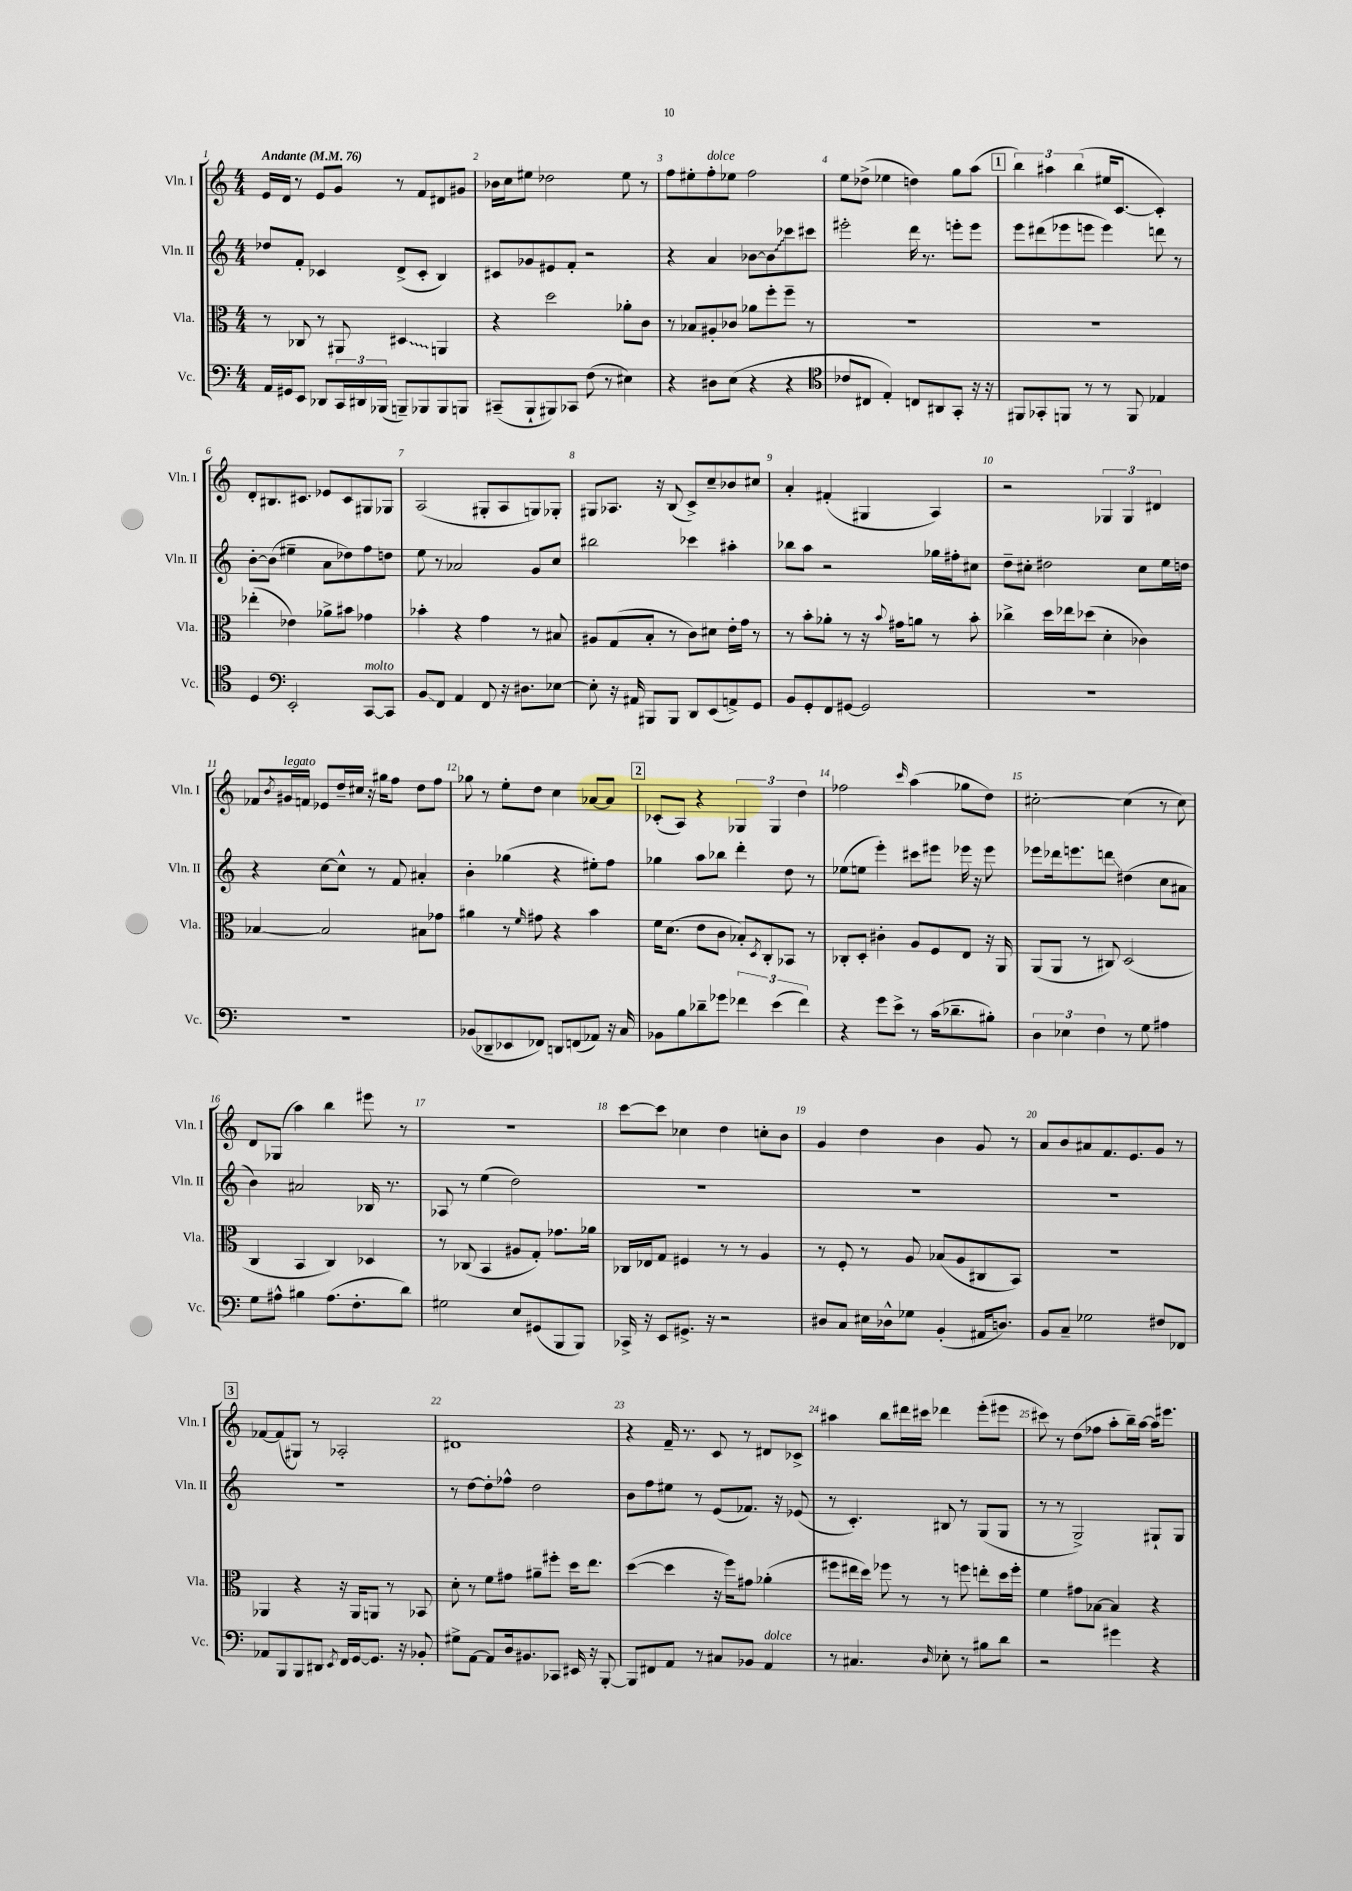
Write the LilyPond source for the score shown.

<<
\new StaffGroup <<
\new Staff = "s0" \with { instrumentName = "Vln. I" shortInstrumentName = "Vln. I" } {
    \clef treble \key c \major \numericTimeSignature \time 4/4 \tempo "Andante" 4 = 76
    e'16 d'16 r8 e'8 g'8 r8 f'8 dis'8 gis'8 |
    bes'16 c''16 eis''8 des''2 eis''8 r8 |
    f''8 eis''8-. f''8-.^\markup { \italic "dolce" } ees''8 f''2 |
    e''8 des''8->( ees''4 d''4) g''8 a''8( |
    \mark \markup { \box "1" } \tuplet 3/2 { b''4) ais''4 b''4( } eis''16 c'8.~ c'4-.) |
    d'8-. bis8. cis'8. ees'8 cis'8 gis8 ges8 |
    a2( gis8-. a8 g8) ges8-. |
    gis8 aes8. r16 b8( c'8->) c''8-- bes'8 cis''8 |
    a'4-. fis'4-.( gis4 a4) |
    r2 \tuplet 3/2 { ges4 ges4 dis'4 } |
    fes'8 \acciaccatura { b'8 } gis'16^\markup { \italic "legato" } f'16 ees'8 d''16-- cis''16 r16 gis''16 f''8 d''8 f''8 |
    ges''8 r8 e''8-. d''8 c''4 aes'8~ aes'8 |
    \mark \markup { \box "2" } ces'8-.( a8) r4 \tuplet 3/2 { ges4 ges4 d''4 } |
    fes''2 \grace { c'''16 } a''4( ges''8 d''8) |
    cis''2~-. cis''4( r8 cis''8) |
    d'8 ges8( a''4) b''4 eis'''8 r8 |
    R1 |
    c'''8~ c'''8 ces''4 d''4 c''8-. b'8 |
    g'4 d''4 b'4 g'8 r8 |
    a'8 b'8 ais'8 f'8. e'8. g'8 r8 |
    \mark \markup { \box "3" } fes'8~ fes'8( gis8) r8 aes2-. |
    dis'1 |
    r4 f'16-- r8. c'8 r8 dis'8 ces'8-> |
    ais''4 b''8 dis'''16 cis'''16 des'''4 e'''8-.( eis'''8 |
    cis'''8) r8 d''8( fes''8 a''8-. b''16--) a''16~ a''16 eis'''8. \bar "|." |
}
\new Staff = "s1" \with { instrumentName = "Vln. II" shortInstrumentName = "Vln. II" } {
    \clef treble \key c \major \numericTimeSignature \time 4/4
    des''8 f'8-. ces'4 d'8->( ces'8-. b4) |
    cis'8 ges'8 eis'8 f'8-. r2 |
    r4 a'4 bes'8~ \once \override Glissando.style = #'zigzag bes'8\glissando ces'''8 cis'''8 |
    eis'''2-. d'''16 r8. e'''8-. e'''8 |
    \mark \markup { \box "1" } e'''8 dis'''8( ees'''8 e'''8 e'''4) d'''8 r8 |
    b'8~-. b'8( eis''4-- a'8 des''8) f''8 d''8 |
    e''8 r8 aes'2 g'8 c''8 |
    bis''2 ces'''4 ais''4-. |
    bes''8 a''8 r2 ges''16 fis''16-. cis''8 |
    d''8-- cis''8-. dis''2 cis''8 e''16 d''16 |
    r4 c''8~ c''8-^ r8 f'8 ais'4-. |
    b'4-. ges''4( r4 eis''8-.) f''8 |
    \mark \markup { \box "2" } ges''4 a''8 bes''8 d'''4-. d''8 r8 |
    ees''8( e''8 e'''4-.) cis'''8 eis'''8 ees'''16 r16 ees'''8 |
    ees'''8 des'''16 e'''8. d'''8\glissando dis''4( c''8 ais'8 |
    b'4) ais'2 bes16 r8. |
    aes8 r8 e''4( d''2) |
    R1 |
    R1 |
    R1 |
    \mark \markup { \box "3" } R1 |
    r8 d''8~ d''8-. fes''8-^ d''2 |
    b'8 f''8 eis''8 r8 e'8( fes'8.) r16 ees'8( |
    r8 c'4.-.) bis8 r8 g8( g8 |
    r8 r8 g2->) gis8-! gis8 \bar "|." |
}
\new Staff = "s2" \with { instrumentName = "Vla." shortInstrumentName = "Vla." } {
    \clef alto \key c \major \numericTimeSignature \time 4/4
    r8 ces8 r8 ais,8 \once \override Glissando.style = #'zigzag dis4\glissando a,4 |
    r4 d''2 aes'8-. c'8 |
    r8 bes8 ais8-. ces'8 aes'8 f''8-. f''8-- r8 |
    r1 |
    \mark \markup { \box "1" } R1 |
    ees''4-.( ees'4) aes'8-> bis'8 ges'4 |
    bes'4-. r4 g'4 r8 bis8 |
    ais8 g8( b8-. r8 c'8) dis'8 e'16-. g'16 r8 |
    r8 b'8-. aes'8-. r8 r16 \appoggiatura { b'8 } gis'16 a'8 r8 b'8-. |
    ces''4-> d''16 ees''16 des''8( d'4-. ces'4) |
    bes4~ bes2 bis8 ges'8 |
    ais'4 r8 \grace { f'16 } gis'8 r4 b'4 |
    \mark \markup { \box "2" } f'16 d'8.( e'8 c'8 bes8-.) \acciaccatura { d8 } c8-. bes,8 r8 |
    ces8-. d8-. cis'4-. a8 f8 e8 r16 a,16 |
    a,8( a,8 r8 cis8) d2( |
    c4 b,4 c4) des4 |
    r8 ces8( b,4 ais8 g8-.) ges'8. aes'16 |
    ces16 ees16 g8 fis4 r8 r8 a4 |
    r8 f8-. r8 a8 bes8( a8 cis8 b,8) |
    R1 |
    \mark \markup { \box "3" } aes,4 r4 r16 aes,16 a,8 r8 bes,8 |
    d'8-. r8 f'8 gis'8 ais'8-- fis''8-. d''16 e''8. |
    d''4~( d''4 r16 f''16) gis'8 aes'4-.( |
    fis''8 eis''16 d''16) fes''8 r8 r8 f''8 e''8-. d''16 f''16-. |
    f'4 gis'8 bes8~ bes4 r4 \bar "|." |
}
\new Staff = "s3" \with { instrumentName = "Vc." shortInstrumentName = "Vc." } {
    \clef bass \key c \major \numericTimeSignature \time 4/4
    a,16 gis,16 e,8 des,8 \tuplet 3/2 { c,16 dis,16 bes,,16( } b,,8--) bes,,8 bes,,8 b,,8 |
    cis,8--( b,,8-! bis,,8) ces,8 f8( r8 eis4) |
    r4 dis8 e8( r4 r4 |
    \clef tenor ces'8 cis8 e4-.) c8 ais,8 g,8-. r16 r16 |
    \mark \markup { \box "1" } fis,8 ges,8-. f,8 r8 r8 f,8 ees4 |
    d4 \clef bass e,2-. c,8~^\markup { \italic "molto" } c,8 |
    b,8\glissando f,8 a,4 f,8 r16 dis8. ees8~ |
    ees8-. r16 ais,16 bis,,8 bis,,8 d,8 e,8( a,8->) g,8 |
    b,8 g,8-. f,8 gis,8~ gis,2 |
    R1 |
    R1 |
    bes,8( des,8-- ees,8 fes,8) d,8 f,8( aes,8) r16 c16 |
    \mark \markup { \box "2" } bes,8 b8 des'8-- ges'8 \tuplet 3/2 { fes'4 e'4( fes'4) } |
    r4 g'8 e'8-> r8 c'16( des'8.-- bis8-.) |
    \tuplet 3/2 { d4 ees4 f4 } r8 g8 ais4 |
    g8 ais8-^ bis4 ais8.( f8.-. d'8) |
    gis2 e8 gis,8( b,,8 b,,8) |
    ces,16-> r16 e,8 gis,8.-> r16 r2 |
    dis8 c8 eis16 des16-^ ges8 b,4-.( ais,16 d8.) |
    b,8 c8-- ges2 fis8 fes,8 |
    \mark \markup { \box "3" } aes,8 b,,8 b,,8 dis,8 \acciaccatura { e,8 } f,16 g,16~ g,8. r16 bes,8-. |
    gis8-> a,8~ a,8 d16 bis,8. ces,8 eis,16 r16 b,,8~-. |
    b,,8 fis,8 a,8 r8 cis8 bes,8 a,4^\markup { \italic "dolce" } |
    r8 cis4. \grace { d16 } ees8-. r8 bis8 d'8 |
    r2 gis'4 r4 \bar "|." |
}
>>
>>
\layout { \context { \Score \override BarNumber.break-visibility = ##(#f #t #t) barNumberVisibility = #all-bar-numbers-visible } }
